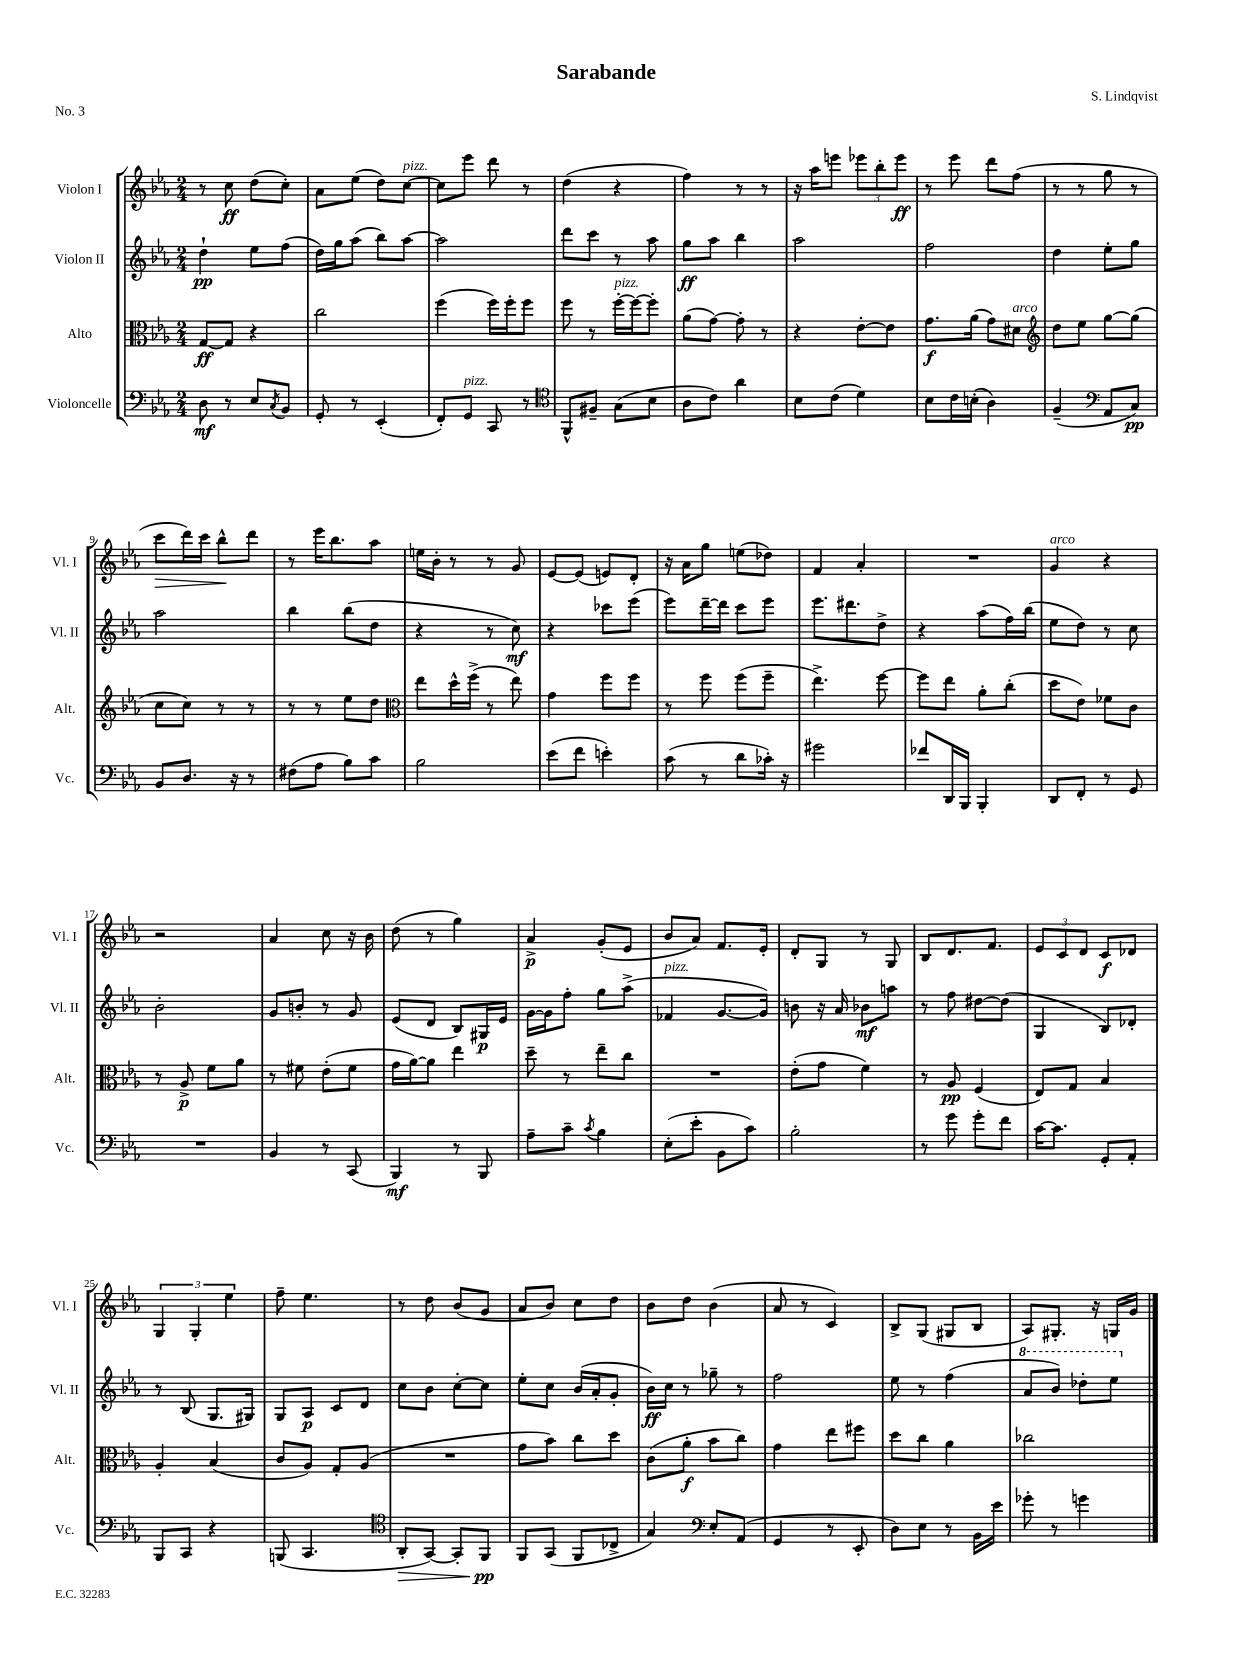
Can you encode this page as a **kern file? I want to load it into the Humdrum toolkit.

**kern	**dynam	**kern	**dynam	**kern	**dynam	**kern	**dynam
*part4	*part4	*part3	*part3	*part2	*part2	*part1	*part1
*staff4	*staff4	*staff3	*staff3	*staff2	*staff2	*staff1	*staff1
*I"Violoncelle	*	*I"Alto	*	*I"Violon II	*	*I"Violon I	*
*I'Vc.	*	*I'Alt.	*	*I'Vl. II	*	*I'Vl. I	*
*clefF4	*	*clefC3	*	*clefG2	*	*clefG2	*
*k[b-e-a-]	*	*k[b-e-a-]	*	*k[b-e-a-]	*	*k[b-e-a-]	*
*M2/4	*	*M2/4	*	*M2/4	*	*M2/4	*
=1	=1	=1	=1	=1	=1	=1	=1
8D\	mf	[8G/L	ff	4dd`\	pp	8r	.
8r	.	8G/J]	.	.	.	8cc\	ff
8E-/L	.	4r	.	8ee-\L	.	(8dd\L	.
8qC/	.	.	.	.	.	.	.
8BB-/J	.	.	.	(8ff\J	.	8cc'\J)	.
=2	=2	=2	=2	=2	=2	=2	=2
8GG'/	.	2cc\	.	16dd\LL)	.	8a-\L	.
.	.	.	.	16gg\J	.	.	.
8r	.	.	.	(8aa-\J	.	(8ee-\J	.
(4EE-'/	.	.	.	8bb-\L)	.	8dd\L)	.
!	!	!	!	!	!	!LO:TX:a:i:t=pizz.	!
.	.	.	.	[8aa-\J	.	[8cc\J	.
=3	=3	=3	=3	=3	=3	=3	=3
8FF'/L)	.	(4ff\	.	2aa-\]	.	8cc\L]	.
!LO:TX:a:i:t=pizz.	!	!	!	!	!	!	!
8GG/J	.	.	.	.	.	8eee-\J	.
8CC/	.	16ff\LL)	.	.	.	8ddd\	.
.	.	16ff'\J	.	.	.	.	.
8r	.	8ff\J	.	.	.	8r	.
=4	=4	=4	=4	=4	=4	=4	=4
*clefC4	*	*	*	*	*	*	*
8FF^^/L	.	8ff\	.	8ddd\L	.	(4dd\	.
8F#X~/J	.	8r	.	8ccc\J	.	.	.
!	!	!LO:TX:a:i:t=pizz.	!	!	!	!	!
(8G\L	.	[16ff'\LL	.	8r	.	4r	.
.	.	16ff\J_	.	.	.	.	.
8B-\J	.	8ff'\J]	.	8aa-\	.	.	.
=5	=5	=5	=5	=5	=5	=5	=5
8A-\L	.	(8a-\L	.	8gg\L	ff	4ff\)	.
8c\J)	.	[8g\J)	.	8aa-\J	.	.	.
4a-\	.	8g'\]	.	4bb-\	.	8r	.
.	.	8r	.	.	.	8r	.
=6	=6	=6	=6	=6	=6	=6	=6
8B-\L	.	4r	.	2aa-\	.	16r	.
.	.	.	.	.	.	16aa-\KL	.
(8c\J	.	.	.	.	.	8eeen\J	.
4d\)	.	[8e-'\L	.	.	.	12eee-X\L	.
.	.	.	.	.	.	12bb-'\	.
.	.	8e-\J]	.	.	.	.	.
.	.	.	.	.	.	12eee-\J	ff
=7	=7	=7	=7	=7	=7	=7	=7
8B-\L	.	8.g\L	f	2ff\	.	8r	.
16c\L	.	.	.	.	.	8eee-\	.
(16Bn'\JJ	.	(16a-\Jk	.	.	.	.	.
4A-\)	.	8g\L)	.	.	.	8ddd\L	.
!	!	!LO:TX:a:i:t=arco	!	!	!	!	!
.	.	8d#X\J	.	.	.	(8ff\J	.
=8	=8	=8	=8	=8	=8	=8	=8
*	*	*clefG2	*	*	*	*	*
(4F~/	.	8dd\L	.	4dd\	.	8r	.
.	.	8ee-\J	.	.	.	8r	.
*clefF4	*	*	*	*	*	*	*
8AA-/L	.	[8gg\L	.	8ee-'\L	.	8gg\	.
8C/J)	pp	(8gg\J]	.	8gg\J	.	8r	.
!!LO:LB:g=z
=9	=9	=9	=9	=9	=9	=9	=9
!	!	!	!	!	!	!	!LO:HP:b
8BB-/L	.	8cc\L	.	2aa-\	.	8ccc\L	>
8.D/J	.	8cc\J)	.	.	.	16ddd\L)	.
.	.	.	.	.	.	16ccc\JJ	.
.	.	8r	.	.	.	8bb-^^\L	.
16r	.	.	.	.	.	.	.
8r	.	8r	.	.	.	8ddd\J	]
=10	=10	=10	=10	=10	=10	=10	=10
(8F#X\L	.	8r	.	4bb-\	.	8r	.
8A-\J	.	8r	.	.	.	16eee-\KL	.
.	.	.	.	.	.	8.bb-\	.
8B-\L)	.	8ee-\L	.	(8bb-\L	.	.	.
8c\J	.	8dd\J	.	8dd\J	.	8aa-\J	.
=11	=11	=11	=11	=11	=11	=11	=11
*	*	*clefC3	*	*	*	*	*
2B-\	.	8ee-\L	.	4r	.	16een\LL	.
.	.	.	.	.	.	16b-'\JJ	.
.	.	16dd^^\L	.	.	.	8r	.
.	.	(16ff^\JJ	.	.	.	.	.
.	.	8r	.	8r	.	8r	.
.	.	8ee-\)	.	8cc\)	mf	8g/	.
=12	=12	=12	=12	=12	=12	=12	=12
(8e-\L	.	4g\	.	4r	.	[8e-/L	.
8f\J	.	.	.	.	.	(8e-/J]	.
4en'\)	.	8ff\L	.	8ccc-X\L	.	8en/L)	.
.	.	8ff\J	.	(8eee-\J	.	8d'/J	.
=13	=13	=13	=13	=13	=13	=13	=13
(8c\	.	8r	.	8eee-\L)	.	16r	.
.	.	.	.	.	.	16a-\KL	.
8r	.	8ff\	.	[16ddd~\L	.	8gg\J	.
.	.	.	.	16ddd\JJ]	.	.	.
8d\L	.	(8ff\L	.	8ccc\L	.	(8een\L	.
16c-X'\Jk)	.	8ff~\J	.	8eee-\J	.	8dd-X\J)	.
16r	.	.	.	.	.	.	.
=14	=14	=14	=14	=14	=14	=14	=14
2g#X\	.	4.ee-^\)	.	8.eee-\L	.	4f/	.
.	.	.	.	8.ddd#X\	.	.	.
.	.	.	.	.	.	4a-'/	.
.	.	[8ff\	.	8dd^\J	.	.	.
=15	=15	=15	=15	=15	=15	=15	=15
8f-X/L	.	8ff\L]	.	4r	.	2r	.
16DD/L	.	8ee-\J	.	.	.	.	.
16BBB-/JJ	.	.	.	.	.	.	.
4BBB-'/	.	8a-'\L	.	(8aa-\L	.	.	.
.	.	(8cc'\J	.	16ff\L)	.	.	.
.	.	.	.	(16bb-\JJ	.	.	.
=16	=16	=16	=16	=16	=16	=16	=16
!	!	!	!	!	!	!LO:TX:a:i:t=arco	!
8DD/L	.	8dd\L	.	8ee-\L	.	4g/	.
8FF'/J	.	8e-\J)	.	8dd\J)	.	.	.
8r	.	8f-X\L	.	8r	.	4r	.
8GG/	.	8c\J	.	8cc\	.	.	.
!!LO:LB:g=z
=17	=17	=17	=17	=17	=17	=17	=17
2r	.	8r	.	2b-'\	.	2r	.
.	.	8A-^/	p	.	.	.	.
.	.	8f\L	.	.	.	.	.
.	.	8a-\J	.	.	.	.	.
=18	=18	=18	=18	=18	=18	=18	=18
4BB-/	.	8r	.	8g/L	.	4a-/	.
.	.	8f#X\	.	8bn'/J	.	.	.
8r	.	(8e-'\L	.	8r	.	8cc\	.
(8CC/	.	8f#\J	.	8g/	.	16r	.
.	.	.	.	.	.	16b-\	.
=19	=19	=19	=19	=19	=19	=19	=19
4BBB-/)	mf	16g\LL	.	(8e-/L	.	(8dd\	.
.	.	[16a-\J)	.	.	.	.	.
.	.	8a-\J]	.	8d/J	.	8r	.
8r	.	4ee-\	.	8B-/L)	.	4gg\)	.
8BBB-/	.	.	.	16G#X/L	p	.	.
.	.	.	.	16e-/JJ	.	.	.
=20	=20	=20	=20	=20	=20	=20	=20
8A-~\L	.	8dd~\	.	[16g\LL	.	4a-^/	p
.	.	.	.	16g\J]	.	.	.
8c~\J	.	8r	.	8ff'\J	.	.	.
8qc/	.	.	.	.	.	.	.
4B-\	.	8ee-~\L	.	8gg\L	.	(8g'/L	.
.	.	8cc\J	.	(8aa-^\J	.	8e-/J	.
=21	=21	=21	=21	=21	=21	=21	=21
!	!	!	!	!LO:TX:a:i:t=pizz.	!	!	!
(8E-'\L	.	2r	.	4f-X/	.	8b-/L	.
8e-'\J	.	.	.	.	.	8a-/J)	.
8BB-\L	.	.	.	[8.g/L	.	8.f/L	.
8c\J)	.	.	.	.	.	.	.
.	.	.	.	16g/Jk])	.	16e-'/Jk	.
=22	=22	=22	=22	=22	=22	=22	=22
2B-'\	.	(8e-'\L	.	8bn\	.	8d'/L	.
.	.	8g\J	.	16r	.	8G/J	.
.	.	.	.	16a-/	.	.	.
.	.	4f\)	.	8b-X\L	mf	8r	.
.	.	.	.	8aan\J	.	8G/	.
=23	=23	=23	=23	=23	=23	=23	=23
8r	.	8r	.	8r	.	8B-/L	.
8g\	.	8A-/	pp	8ff\	.	8.d/	.
8g'\L	.	(4F/	.	[8dd#X\L	.	.	.
.	.	.	.	.	.	8.f/J	.
8f\J	.	.	.	(8dd#\J]	.	.	.
=24	=24	=24	=24	=24	=24	=24	=24
[16c\KL	.	8E-/L)	.	4G/	.	12e-/L	.
8.c\J]	.	.	.	.	.	.	.
.	.	.	.	.	.	12c/	.
.	.	8G/J	.	.	.	.	.
.	.	.	.	.	.	12d/J	.
8GG'/L	.	4B-/	.	8B-/L)	.	8c/L	f
8AA-'/J	.	.	.	8d-X'/J	.	8d-X/J	.
!!LO:LB:g=z
=25	=25	=25	=25	=25	=25	=25	=25
8BBB-/L	.	4A-'/	.	8r	.	6G/	.
8CC/J	.	.	.	(8B-/	.	.	.
.	.	.	.	.	.	6G'/	.
4r	.	(4B-/	.	8.G/L	.	.	.
.	.	.	.	.	.	6ee-\	.
.	.	.	.	16G#X/Jk)	.	.	.
=26	=26	=26	=26	=26	=26	=26	=26
(8BBBn/	.	8c/L	.	8G/L	.	8ff~\	.
4.CC/	.	8A-/J)	.	8A-/J	p	4.ee-\	.
.	.	8G'/L	.	8c/L	.	.	.
.	.	(8A-/J	.	8d/J	.	.	.
=27	=27	=27	=27	=27	=27	=27	=27
*clefC4	*	*	*	*	*	*	*
!	!LO:HP:b	!	!	!	!	!	!
8AA-'/L	>	2r	.	8cc\L	.	8r	.
[8GG/J)	.	.	.	8b-\J	.	8dd\	.
8GG'/L]	.	.	.	[8cc'\L	.	(8b-/L	.
8FF/J	pp	.	.	8cc\J]	.	8g/J	.
.	]	.	.	.	.	.	.
=28	=28	=28	=28	=28	=28	=28	=28
8FF/L	.	8g\L	.	8ee-'\L	.	8a-/L	.
(8GG/J	.	8b-\J)	.	8cc\J	.	8b-/J)	.
8FF/L	.	8cc\L	.	(16b-/LL	.	8cc\L	.
.	.	.	.	16a-'/J	.	.	.
8C-X^/J	.	8dd\J	.	8g'/J	.	8dd\J	.
=29	=29	=29	=29	=29	=29	=29	=29
4G/)	.	(8c\L	.	16b-\LL)	ff	8b-\L	.
.	.	.	.	16cc\JJ	.	.	.
.	.	8a-'\J	f	8r	.	8dd\J	.
*clefF4	*	*	*	*	*	*	*
8E-'/L	.	8b-\L	.	8gg-X~\	.	(4b-\	.
(8AA-/J	.	8cc\J)	.	8r	.	.	.
=30	=30	=30	=30	=30	=30	=30	=30
4GG/	.	4g\	.	2ff\	.	8a-/	.
.	.	.	.	.	.	8r	.
8r	.	8ee-\L	.	.	.	4c/)	.
8EE-'/	.	8ff#X\J	.	.	.	.	.
=31	=31	=31	=31	=31	=31	=31	=31
8D\L)	.	8dd\L	.	8ee-\	.	8B-^/L	.
8E-\J	.	8cc\J	.	8r	.	(8G/J	.
8r	.	4a-\	.	(4ff\	.	8G#X/L	.
16BB-\LL	.	.	.	.	.	8B-/J	.
16e-\JJ	.	.	.	.	.	.	.
=32	=32	=32	=32	=32	=32	=32	=32
*	*	*	*	*8va	*	*	*
8g-X'\	.	2cc-X\	.	8aa-/L	.	8A-/L)	.
8r	.	.	.	8bb-/J)	.	8.G#X'/J	.
4gn\	.	.	.	8ddd-X'\L	.	.	.
.	.	.	.	.	.	16r	.
.	.	.	.	8eee-\J	.	16Gn/LL	.
.	.	.	.	.	.	16g/JJ	.
*	*	*	*	*X8va	*	*	*
==	==	==	==	==	==	==	==
*-	*-	*-	*-	*-	*-	*-	*-
